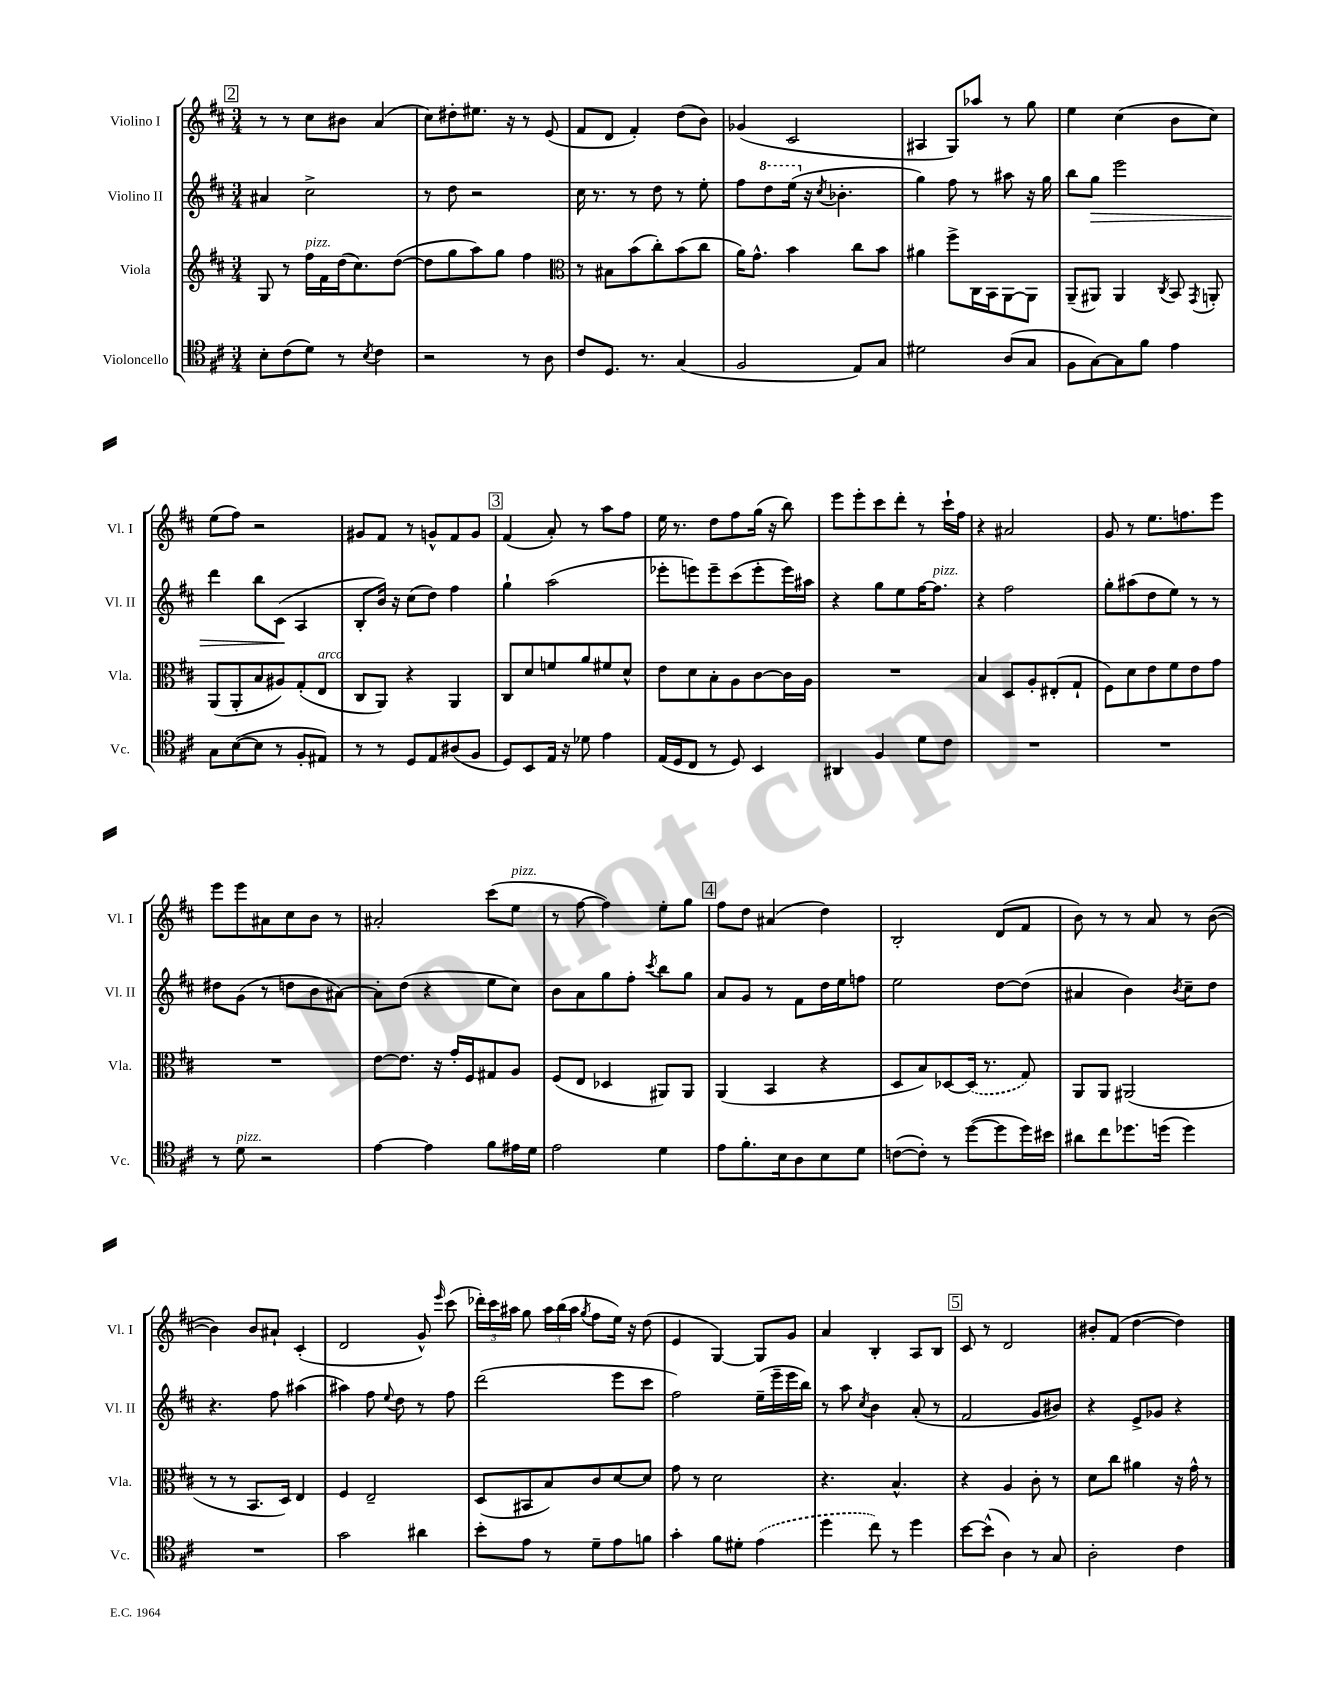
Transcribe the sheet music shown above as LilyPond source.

<<
\new StaffGroup <<
\new Staff = "s0" \with { instrumentName = "Violino I" shortInstrumentName = "Vl. I" } {
    \clef treble \key d \major \numericTimeSignature \time 3/4
    \autoBeamOff \mark \markup { \box "2" } r8 r8 cis''8[ bis'8] a'4( |
    cis''8[) dis''8-. eis''8.] r16 r8 e'8( |
    fis'8[ d'8] fis'4-.) d''8[( b'8]) |
    ges'4( cis'2 |
    ais4 g8[) aes''8] r8 g''8 |
    e''4 cis''4( b'8[ cis''8]) |
    e''8[( fis''8]) r2 |
    gis'8[ fis'8] r8 g'8[-^ fis'8 g'8] |
    \mark \markup { \box "3" } fis'4( a'8-.) r8 a''8[ fis''8] |
    e''16 r8. d''8[ fis''8 g''16]( r16 b''8) |
    e'''8[ e'''8-. cis'''8 d'''8]-. r8 cis'''16[-! fis''16] |
    r4 ais'2 |
    g'8 r8 e''8.[ f''8. e'''8] |
    e'''8[ e'''8 ais'8 cis''8 b'8] r8 |
    ais'2-. cis'''8[( e''8]^\markup { \italic "pizz." } |
    r8 fis''8~ fis''4) e''8[-. g''8] |
    \mark \markup { \box "4" } fis''8[ d''8] ais'4( d''4) |
    b2-. d'8[( fis'8] |
    b'8) r8 r8 a'8 r8 b'8~( |
    b'4) b'8[ ais'8]-! cis'4-.( |
    d'2 g'8-^) \grace { e'''16 } cis'''8( |
    \tuplet 3/2 { des'''16[-.) cis'''16 ais''16] } g''8 \tuplet 3/2 { ais''16[ b''16( ais''16] } \acciaccatura { g''8 } fis''8[ e''16]) r16 d''8( |
    e'4 g4~) g8[ g'8] |
    a'4 b4-. a8[ b8] |
    \mark \markup { \box "5" } cis'8 r8 d'2 |
    bis'8[-. fis'8]( d''4~ d''4) \bar "|." |
}
\new Staff = "s1" \with { instrumentName = "Violino II" shortInstrumentName = "Vl. II" } {
    \clef treble \key d \major \numericTimeSignature \time 3/4
    \autoBeamOff \mark \markup { \box "2" } ais'4 cis''2-> |
    r8 d''8 r2 |
    cis''16 r8. r8 d''8 r8 e''8-. |
    fis''8[ \ottava #1 d'''8 e'''16]( \ottava #0 r16 \acciaccatura { cis''8 } bes'4.-. |
    g''4) fis''8 r8 ais''8 r16 g''16 |
    b''8[ g''8]\> e'''2 |
    d'''4 b''8[ cis'8]\!( a4 |
    b8[-. b'16]) r16 cis''8[( d''8]) fis''4 |
    \mark \markup { \box "3" } g''4-! a''2( |
    ees'''8[-. e'''8) e'''8-- cis'''8( e'''8-. e'''16) ais''16] |
    r4 g''8[ e''8 fis''16~ fis''8.]^\markup { \italic "pizz." } |
    r4 fis''2 |
    g''8[-. ais''8( d''8 e''8]) r8 r8 |
    dis''8[ g'8]( r8 d''8[ b'8 ais'8]~) |
    ais'8[-. d''8]( r4 e''8[ cis''8]) |
    b'8[ a'8 g''8 fis''8]-. \acciaccatura { cis'''8 } b''8[ g''8] |
    \mark \markup { \box "4" } a'8[ g'8] r8 fis'8[ d''16 e''16 f''8] |
    e''2 d''8[~ d''8]( |
    ais'4 b'4) \acciaccatura { b'8 } cis''8[-- d''8] |
    r4. fis''8 ais''4( |
    ais''4) fis''8 \appoggiatura { e''8 } d''8 r8 fis''8 |
    d'''2( e'''8[ cis'''8] |
    fis''2) e''16[--( e'''16-- e'''16 b''16]) |
    r8 a''8 \acciaccatura { cis''8 } b'4 a'8-.( r8 |
    \mark \markup { \box "5" } fis'2 g'8[ bis'8]) |
    r4 e'8[-> ges'8] r4 \bar "|." |
}
\new Staff = "s2" \with { instrumentName = "Viola" shortInstrumentName = "Vla." } {
    \clef treble \key d \major \numericTimeSignature \time 3/4
    \autoBeamOff \mark \markup { \box "2" } g8 r8 fis''16[^\markup { \italic "pizz." } fis'16 d''16( cis''8.) d''8]~( |
    d''8[ g''8 a''8) g''8] fis''4 |
    \clef alto r8 bis8[ b'8( cis''8-.) b'8( cis''8] |
    a'16[) g'8.]-^ b'4 cis''8[ b'8] |
    ais'4 fis''8[-> cis16 b,16 a,8~ a,8] |
    a,8[--( ais,8]) ais,4 \acciaccatura { cis8 } b,8 \acciaccatura { g,8 } a,8-. |
    a,8[( a,8-. b8 ais8) g8-.( e8]^\markup { \italic "arco" } |
    cis8[ a,8]) r4 a,4 |
    \mark \markup { \box "3" } cis8[ d'8 f'8 a'8 fis'8 d'8]-^ |
    e'8[ d'8 b8-. a8 cis'8~ cis'16 a16] |
    R2. |
    b4 d8[ a8-. eis8-.( g8]-! |
    fis8[) d'8 e'8 fis'8 e'8 g'8] |
    R2. |
    e'8[~ e'8.] r16 g'16[-. fis16 gis8 a8] |
    fis8[( e8] des4 ais,8[) ais,8] |
    \mark \markup { \box "4" } a,4( b,4 r4 |
    d8[ b8) des8~ \once \slurDashed des16]( r8. g8) |
    a,8[ a,8] ais,2( |
    r8 r8 b,8.[ d16]) e4 |
    fis4 e2-- |
    d8[( bis,8 b8) cis'8 d'8~ d'8] |
    g'8 r8 d'2 |
    r4. b4.-^ |
    \mark \markup { \box "5" } r4 a4 cis'8-. r8 |
    d'8[ cis''8] ais'4 r16 g'16-^ r8 \bar "|." |
}
\new Staff = "s3" \with { instrumentName = "Violoncello" shortInstrumentName = "Vc." } {
    \clef tenor \key d \major \numericTimeSignature \time 3/4
    \autoBeamOff \mark \markup { \box "2" } b8[-. cis'8( d'8]) r8 \acciaccatura { b8 } cis'4 |
    r2 r8 a8 |
    cis'8[ d8.] r8. g4( |
    fis2 e8[) g8] |
    dis'2 a8[( g8] |
    fis8[ g8~) g8 fis'8] e'4 |
    g8[ b8~( b8] r8 fis8[-. eis8]) |
    r8 r8 d8[ e8 ais8( fis8] |
    \mark \markup { \box "3" } d8[) b,8 e16] r16 des'8 e'4 |
    e16[( d16 cis8] r8 d8) b,4 |
    ais,4 fis4 d'8[ cis'8] |
    R2. |
    R2. |
    r8 d'8^\markup { \italic "pizz." } r2 |
    e'4~ e'4 fis'8[ eis'16 d'16] |
    e'2 d'4 |
    \mark \markup { \box "4" } e'8[ fis'8.-. b16 a8 b8 d'8] |
    c'8[~( c'8]-.) r8 d''8[~( d''8 d''16) bis'16] |
    ais'8[ cis''8 des''8. d''16]( d''4) |
    R2. |
    g'2 ais'4 |
    b'8[-. e'8] r8 d'8[-- e'8 f'8] |
    g'4-. fis'8[ dis'8]-. \once \slurDashed e'4( |
    d''4 cis''8) r8 d''4 |
    \mark \markup { \box "5" } b'8[~ b'8]-^( a4) r8 g8 |
    a2-. cis'4 \bar "|." |
}
>>
>>
\layout { \context { \Score \remove "Bar_number_engraver" } }
